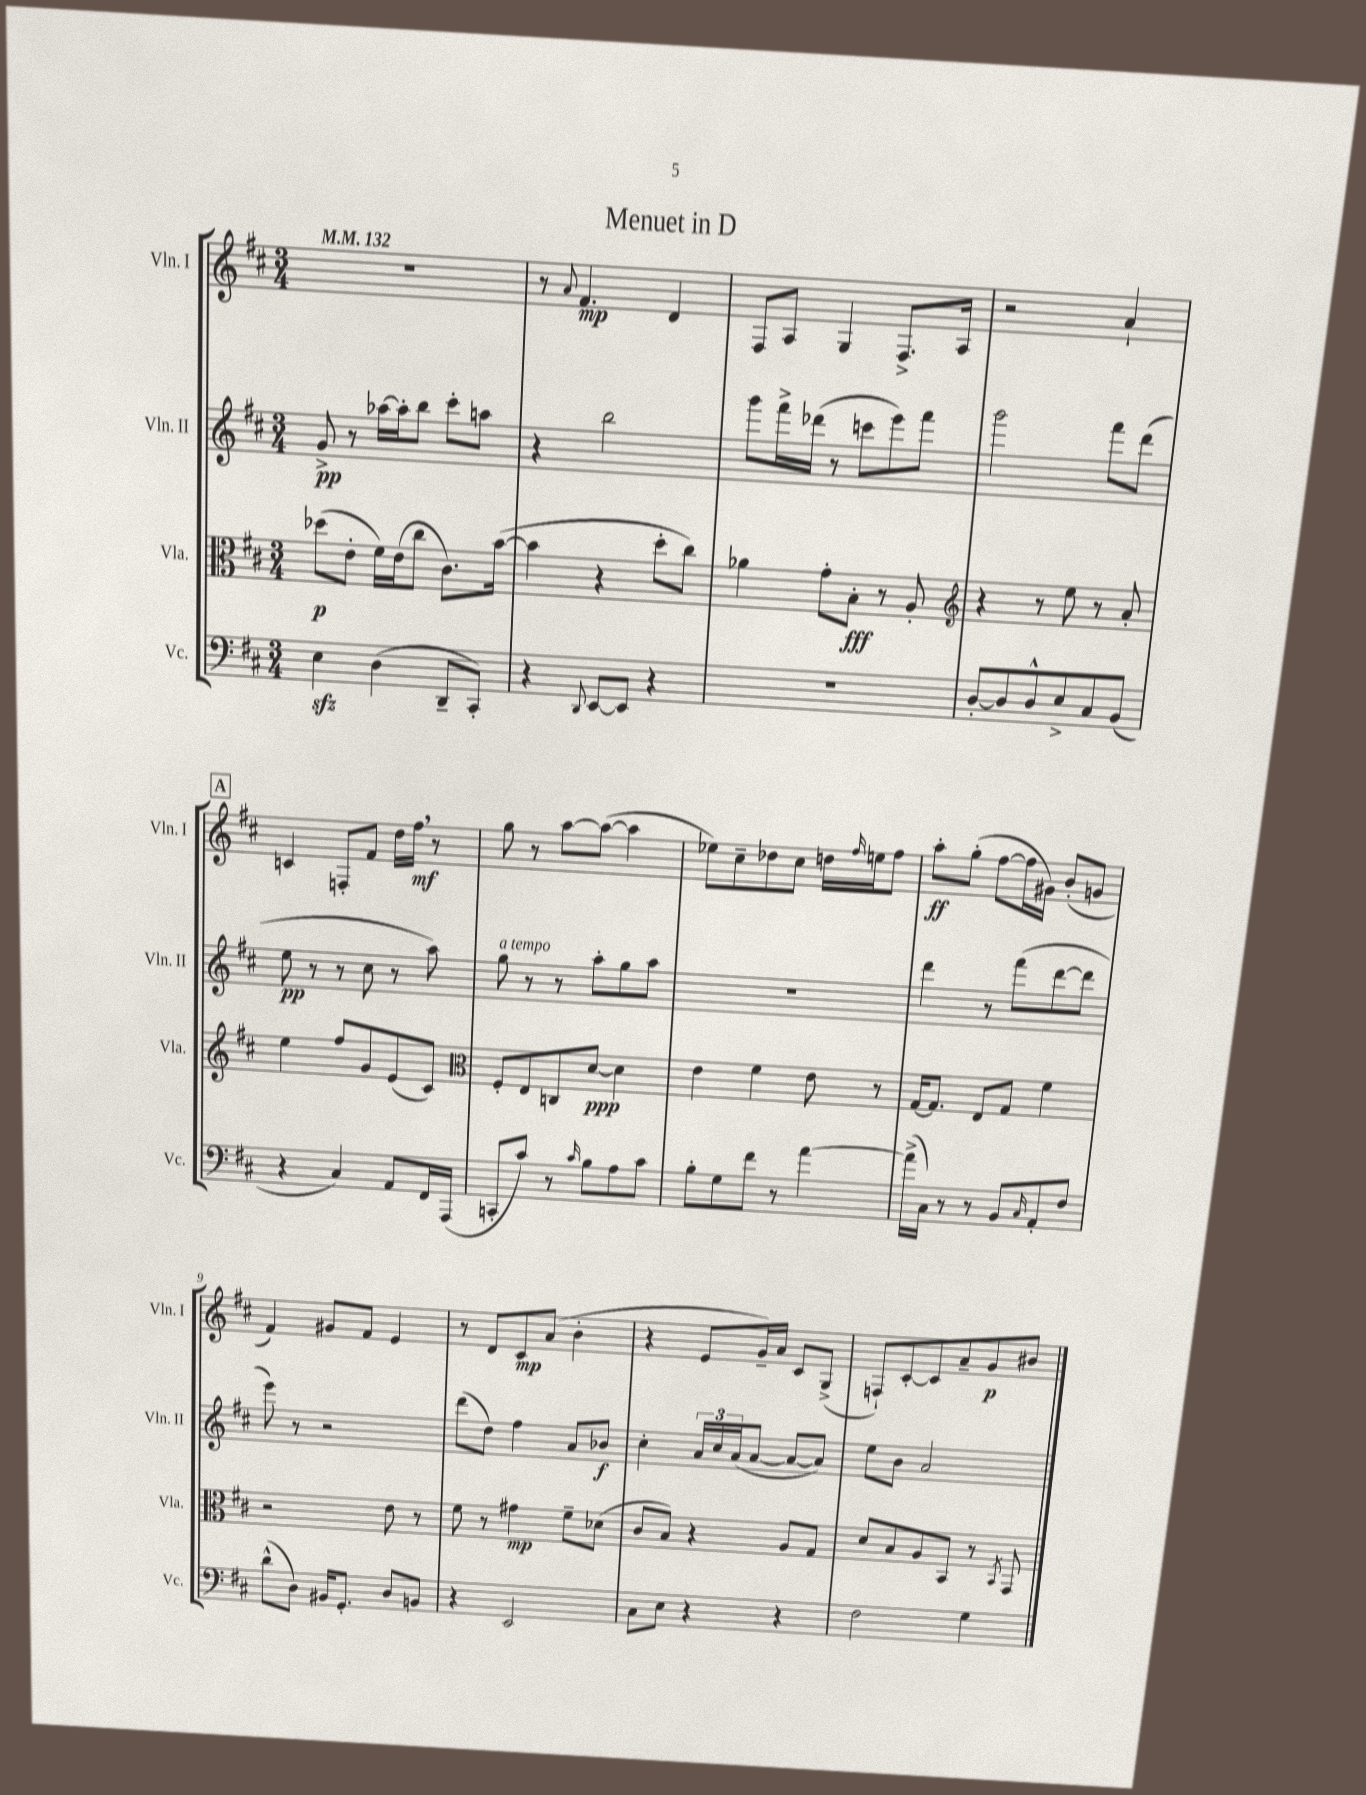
\header { title = "Menuet in D" }
<<
\new StaffGroup <<
\new Staff = "s0" \with { instrumentName = "Vln. I" shortInstrumentName = "Vln. I" } {
    \clef treble \key d \major \numericTimeSignature \time 3/4 \tempo 4 = 132
    R2. |
    r8 \appoggiatura { a'8 } fis'4.\mp d'4 |
    fis8 a8 g4 fis8.-> a16 |
    r2 a'4-! |
    \mark \markup { \box "A" } c'4 f8-. fis'8 d''16 fis''16\mf \breathe r8 |
    g''8 r8 a''8~ a''8~( a''4 |
    ees''8) cis''8-- des''8 cis''8 d''16 \grace { fis''16 } e''16 fis''8 |
    a''8-.\ff g''8-.( fis''8~ fis''16 gis'16) b'8-.( g'8 |
    fis'4) gis'8 fis'8 e'4 |
    r8 d'8 cis'8\mp a'8( b'4-. |
    r4 e'8 g'16--) a'16 cis'8 g8->( |
    f8-!) cis'8~-. cis'8 a'8-- g'8\p bis'8 \bar "|." |
}
\new Staff = "s1" \with { instrumentName = "Vln. II" shortInstrumentName = "Vln. II" } {
    \clef treble \key d \major \numericTimeSignature \time 3/4
    g'8->\pp r8 aes''16~ aes''16-. b''8 cis'''8-. a''8 |
    r4 b''2 |
    g'''8 fis'''16-> des'''16( r8 c'''8 e'''8) fis'''8 |
    g'''2 fis'''8 d'''8( |
    \mark \markup { \box "A" } e''8\pp r8 r8 cis''8 r8 a''8) |
    g''8^\markup { \italic "a tempo" } r8 r8 a''8-. g''8 a''8 |
    R2. |
    d'''4 r8 fis'''8( d'''8~ d'''8 |
    e'''8) r8 r2 |
    d'''8( d''8) fis''4 a'8 bes'8\f |
    cis''4-. \tuplet 3/2 { a'16 cis''16 a'16( } a'8~ a'8~ a'8) |
    e''8 b'8 a'2 \bar "|." |
}
\new Staff = "s2" \with { instrumentName = "Vla." shortInstrumentName = "Vla." } {
    \clef alto \key d \major \numericTimeSignature \time 3/4
    des''8\p( e'8-. fis'16) e'16( cis''8 cis'8.) b'16~( |
    b'4 r4 d''8-. cis''8) |
    aes'4 g'8-. b8-.\fff r8 a8-. |
    \clef treble r4 r8 e''8 r8 a'8-. |
    \mark \markup { \box "A" } e''4 fis''8 g'8 e'8( cis'8) |
    \clef alto fis8-. e8 c8 d'8~\ppp d'4 |
    e'4 fis'4 e'8 r8 |
    g16~ g8. e8 g8 fis'4 |
    r2 e'8 r8 |
    fis'8 r8 gis'4\mp fis'8-- des'8( |
    cis'8 b8) r4 a8 g8 |
    d'8 b8 a8 b,8 r8 \acciaccatura { b,8 } g,8 \bar "|." |
}
\new Staff = "s3" \with { instrumentName = "Vc." shortInstrumentName = "Vc." } {
    \clef bass \key d \major \numericTimeSignature \time 3/4
    e4\sfz d4( d,8-- cis,8-.) |
    r4 \appoggiatura { d,8 } e,8~ e,8 r4 |
    R2. |
    d8~-. d8 d8-^ e8-> cis8 b,8( |
    \mark \markup { \box "A" } r4 cis4) a,8 fis,16 a,,16( |
    c,8-. cis'8) r8 \grace { cis'16 } b8 a8 cis'8 |
    b8-. g8 fis'8 r8 a'4~ |
    a'16->( cis16) r8 r8 b,8 \grace { cis16 } a,8-. fis8 |
    d'8-^( d8) bis,16 g,8.-. d8 b,8 |
    r4 e,2 |
    cis8 e8 r4 r4 |
    fis2 g4 \bar "|." |
}
>>
>>
